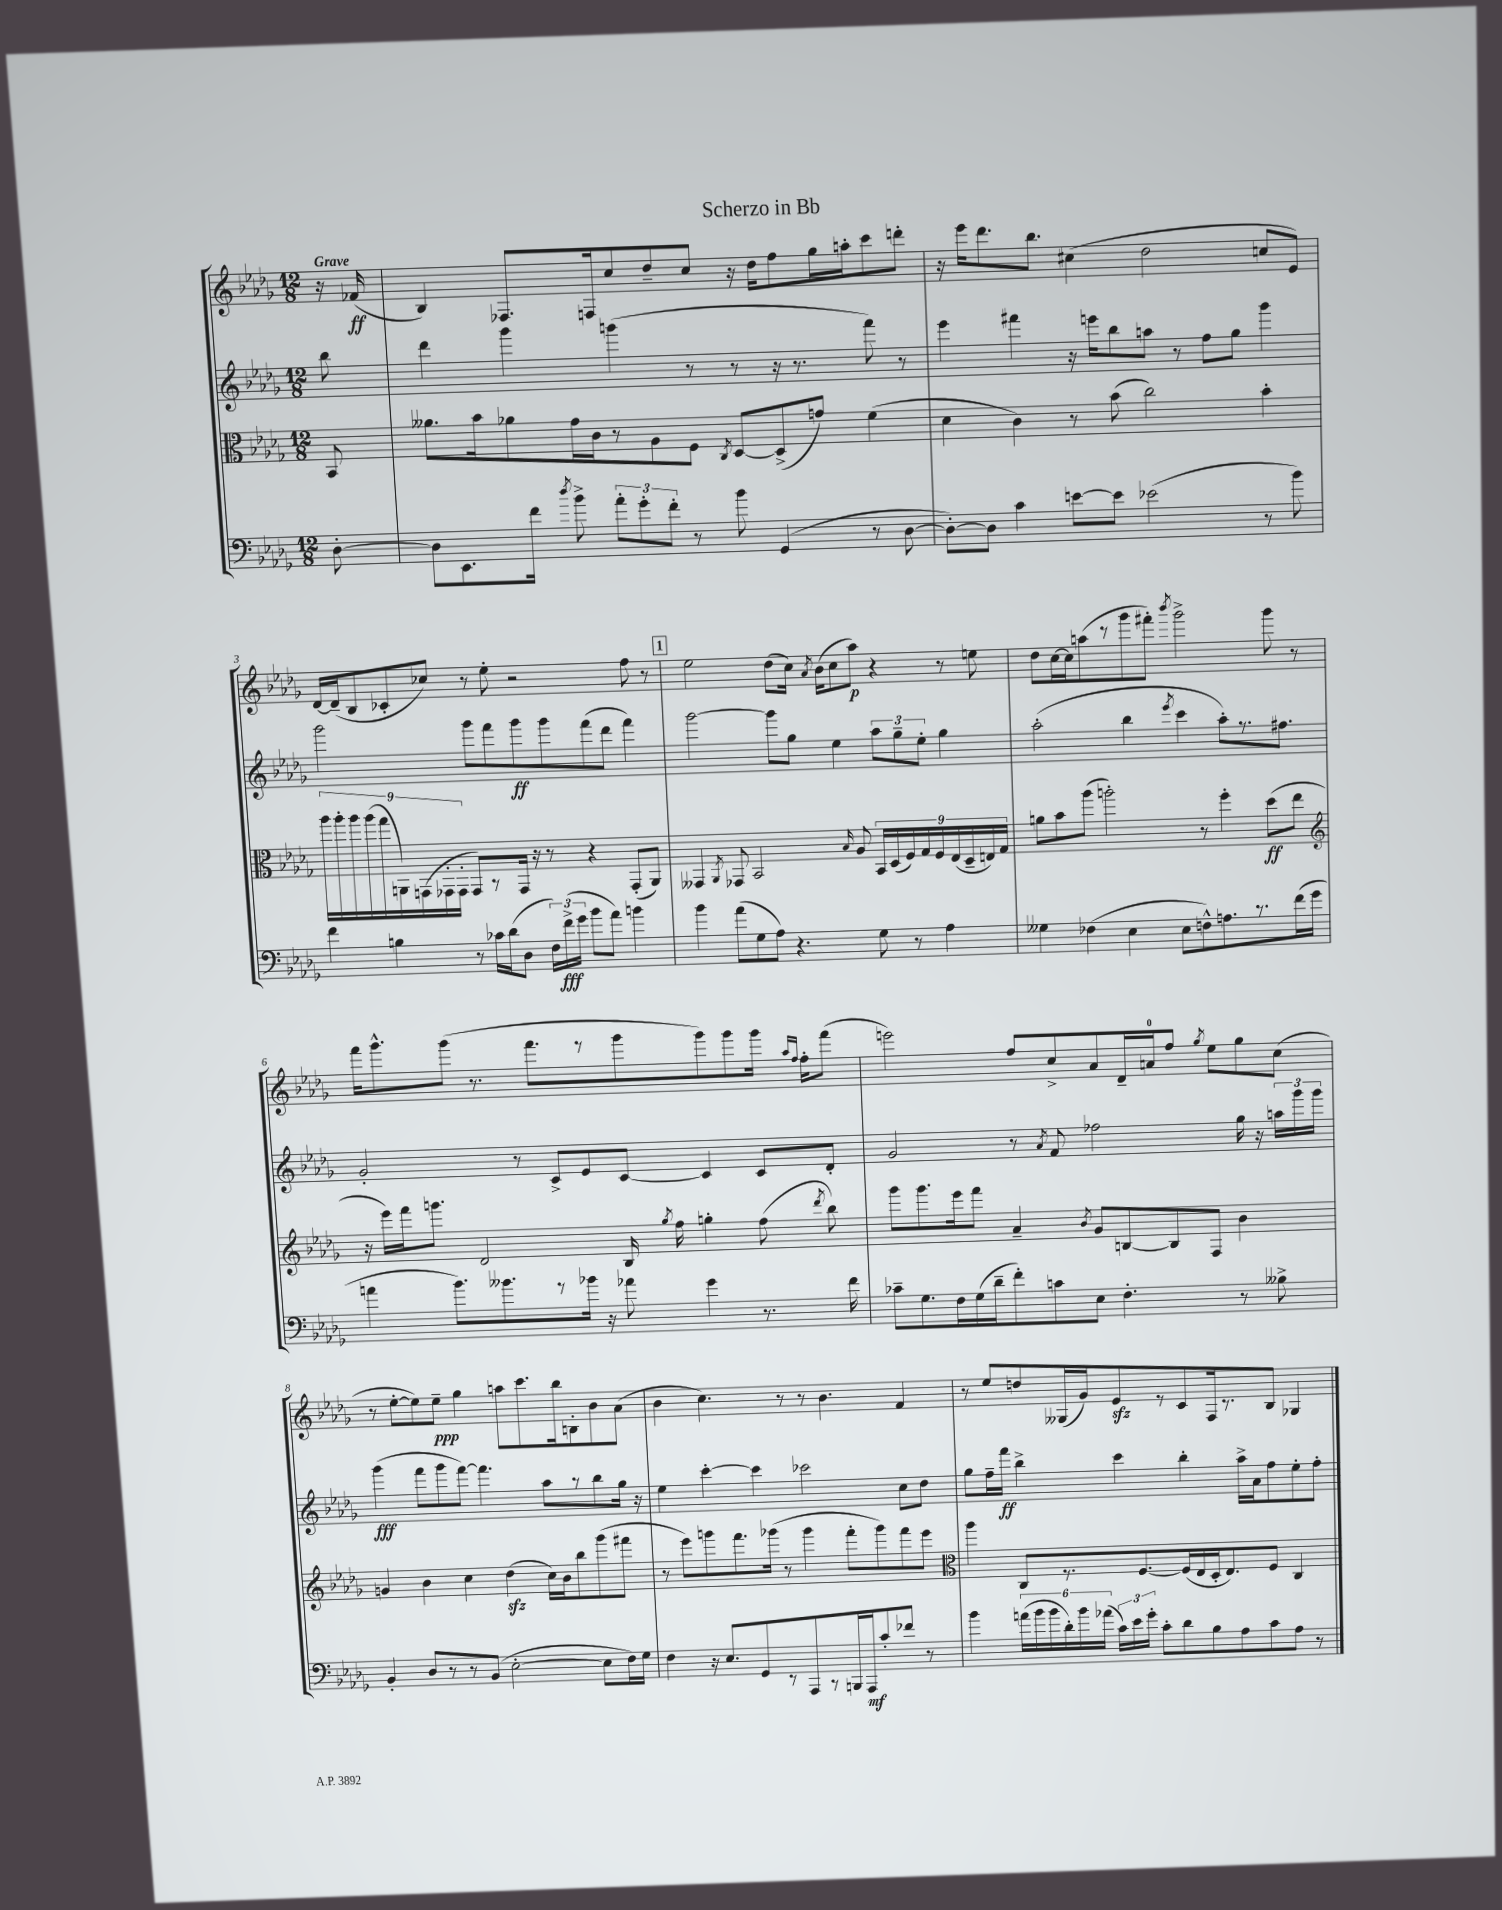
\header { title = "Scherzo in Bb" }
<<
\new StaffGroup <<
\new Staff = "s0" {
    \clef treble \key des \major \numericTimeSignature \time 12/8 \partial 8 \tempo "Grave"
    \autoBeamOff r16 fes'16\ff( |
    bes4) fes8.[ f16 c''8 des''8-- c''8] r16 des''16[ f''8 ges''16 a''16-. c'''8 d'''8]-. |
    r16 ees'''16[ des'''8. bes''8.] cis''4( des''2 c''8[ ees'8]) |
    des'16[~ des'16--( bes8 ces'8-. ces''8]) r8 ees''8-. r2 f''8 r8 |
    \mark \markup { \box "1" } ees''2 des''8[( c''16]) \acciaccatura { aes'8 } bes'16[( c''8 aes''8]\p) r4 r8 e''8 |
    des''8[ c''16~ c''16 a''8( r8 ges'''8 fis'''8]-.) \acciaccatura { bes'''8 } ges'''2-> ges'''8 r8 |
    f'''16[ ges'''8.-^ ges'''8]( r8. f'''8.[ r8 ges'''8 ges'''8) ges'''8 ges'''16] \grace { aes''16[ f''16] } f''16[-. f'''8]( |
    e'''2) f''8[ c''8-> aes'8 des'16-- a'16-0 f''8] \acciaccatura { ges''8 } ees''8[ ges''8 c''8]( |
    r8 ees''8[~-. ees''8) ees''8]--\ppp ges''4 a''8[ c'''8. bes''16 b8-. bes'8 aes'8]( |
    bes'4 c''4.) r8 r8 bes'4. f'4 |
    r8 ees''8[ d''8 geses16( ges'16) ees'8\sfz r8 c'8 f16 r8. bes8] ges4 \bar "|." |
}
\new Staff = "s1" {
    \clef treble \key des \major \numericTimeSignature \time 12/8 \partial 8
    \autoBeamOff bes''8 |
    des'''4 ges'''4 g'''4( r8 r8 r16 r8. f'''8) r8 |
    ees'''4 fis'''4 r16 e'''16[ bes''8 a''8] r8 f''8[ ges''8] ges'''4 |
    ges'''2 ges'''8[ f'''8 ges'''8\ff ges'''8 f'''8( des'''8] f'''4) |
    \mark \markup { \box "1" } ges'''2~ ges'''8[ ges''8] ees''4 \tuplet 3/2 { aes''8[ ges''8-- ees''8]-. } ges''4 |
    aes''2-.( bes''4 \acciaccatura { ees'''8 } c'''4 aes''8[-.) r8. fis''8.] |
    ges'2-. r8 c'8[-> ees'8 c'8]~ c'4 c'8[ des'8]-. |
    ges'2 r8 \acciaccatura { aes'8 } f'8 fes''2 ges''16 r16 \tuplet 3/2 { a''16[ ges'''16 ges'''16] } |
    ges'''4\fff( f'''8[ ges'''8 f'''8]~) f'''4. aes''8[ r8 bes''8 ges''16] r16 |
    ees''4 c'''4~-. c'''4 ces'''2 c''8[ des''8] |
    ges''8[ f''16-- f'''16]\ff bes''4-> c'''4 bes''4-. aes''16[-> aes'16 f''8 ees''8-. f''8]-. \bar "|." |
}
\new Staff = "s2" {
    \clef alto \key des \major \numericTimeSignature \time 12/8 \partial 8
    \autoBeamOff bes,8 |
    aeses'8.[ bes'16 aes'8 ges'16 c'16 r8 aes8 f8] \acciaccatura { c8 } des8[~ des8->( g'8]) f'4( |
    des'4 c'4) r8 bes'8( c''2) bes'4-. |
    \tuplet 9/8 { aes''16[ aes''16-. aes''16 aes''16( ges''16 a,16) g,16( ges,16-. ges,16]-. } ges,8[) r8 ges,16] r16 r8 r4 ges,8[-.( a,8]) |
    \mark \markup { \box "1" } geses,4 \acciaccatura { aes,8 } ges,8 bes,2 \grace { bes16 } aes8 \tuplet 9/8 { bes,16[ des16( f16) ges16 f16 ees16( des16-- e16) ges16] } |
    a'8[ bes'8 aes''8]( a''2-.) r8 f''4-. des''8[\ff( ees''8] |
    \clef treble r16 ees'''16[) f'''16 g'''8.] des'2 bes16 \acciaccatura { ges''8 } f''16 g''4-. f''8( \acciaccatura { des'''8 } bes''8) |
    ges'''8[ ges'''8. ees'''16 f'''8] aes'4-- \acciaccatura { bes'8 } ges'8[ b8~ b8 f8] bes'4 |
    g'4 bes'4 c''4 des''4\sfz( c''16[) bes'16 bes''8 ges'''8( fis'''8] |
    r8 ees'''8[) g'''8 f'''8. ges'''16]( r8 ges'''4 f'''8[-. ges'''8) f'''8 ees'''8] |
    \clef alto aes''4 c8[ r8. f8.~ f16( ees16 des16-. ees8.) f8] c4 \bar "|." |
}
\new Staff = "s3" {
    \clef bass \key des \major \numericTimeSignature \time 12/8 \partial 8
    \autoBeamOff des8~-. |
    des8[ ees,8. f'16] \acciaccatura { des''8 } bes'8-> \tuplet 3/2 { aes'8[-. ges'8-. f'8]-. } r8 bes'8 ges,4( r8 des8~ |
    des8[~-.) des8] c'4 e'8[~ e'8] ees'2( r8 bes'8) |
    f'4 b4 r8 ces'16[ des'16( des8] \tuplet 3/2 { f16[) f'16->\fff( ges'16] } bes'8[ aes'8]) b'4 |
    \mark \markup { \box "1" } bes'4 aes'8[( ges8 aes8]) r4. ges8 r8 aes4 |
    geses4 fes4( ees4 ees8[ f8-^) a8. r8. f'16( ges'16] |
    a'4 bes'8.[) beses'8. r8 bes'16] r16 aes'8 ges'4 r8. f'16 |
    ces'8[-- ges8. f16 ges16( des'16-- f'8-.) c'8 ees8] f4.-. r8 beses8-> |
    bes,4-. des8[ r8 r8 bes,8]( ees2~-. ees8[ f16) ges16] |
    f4 r16 ees8.[ ges,8 r8 aes,,8 r8 b,,16 aes,,16\mf c'8-. fes'8] r8 |
    bes'4 \tuplet 6/4 { a'16[( bes'16 bes'16 des'16-.) bes'16 aes'16]( } \tuplet 3/2 { c'16[) ees'16 ges'16]-. } c'8[-. des'8 bes8 aes8 c'8 aes8] r8 \bar "|." |
}
>>
>>
